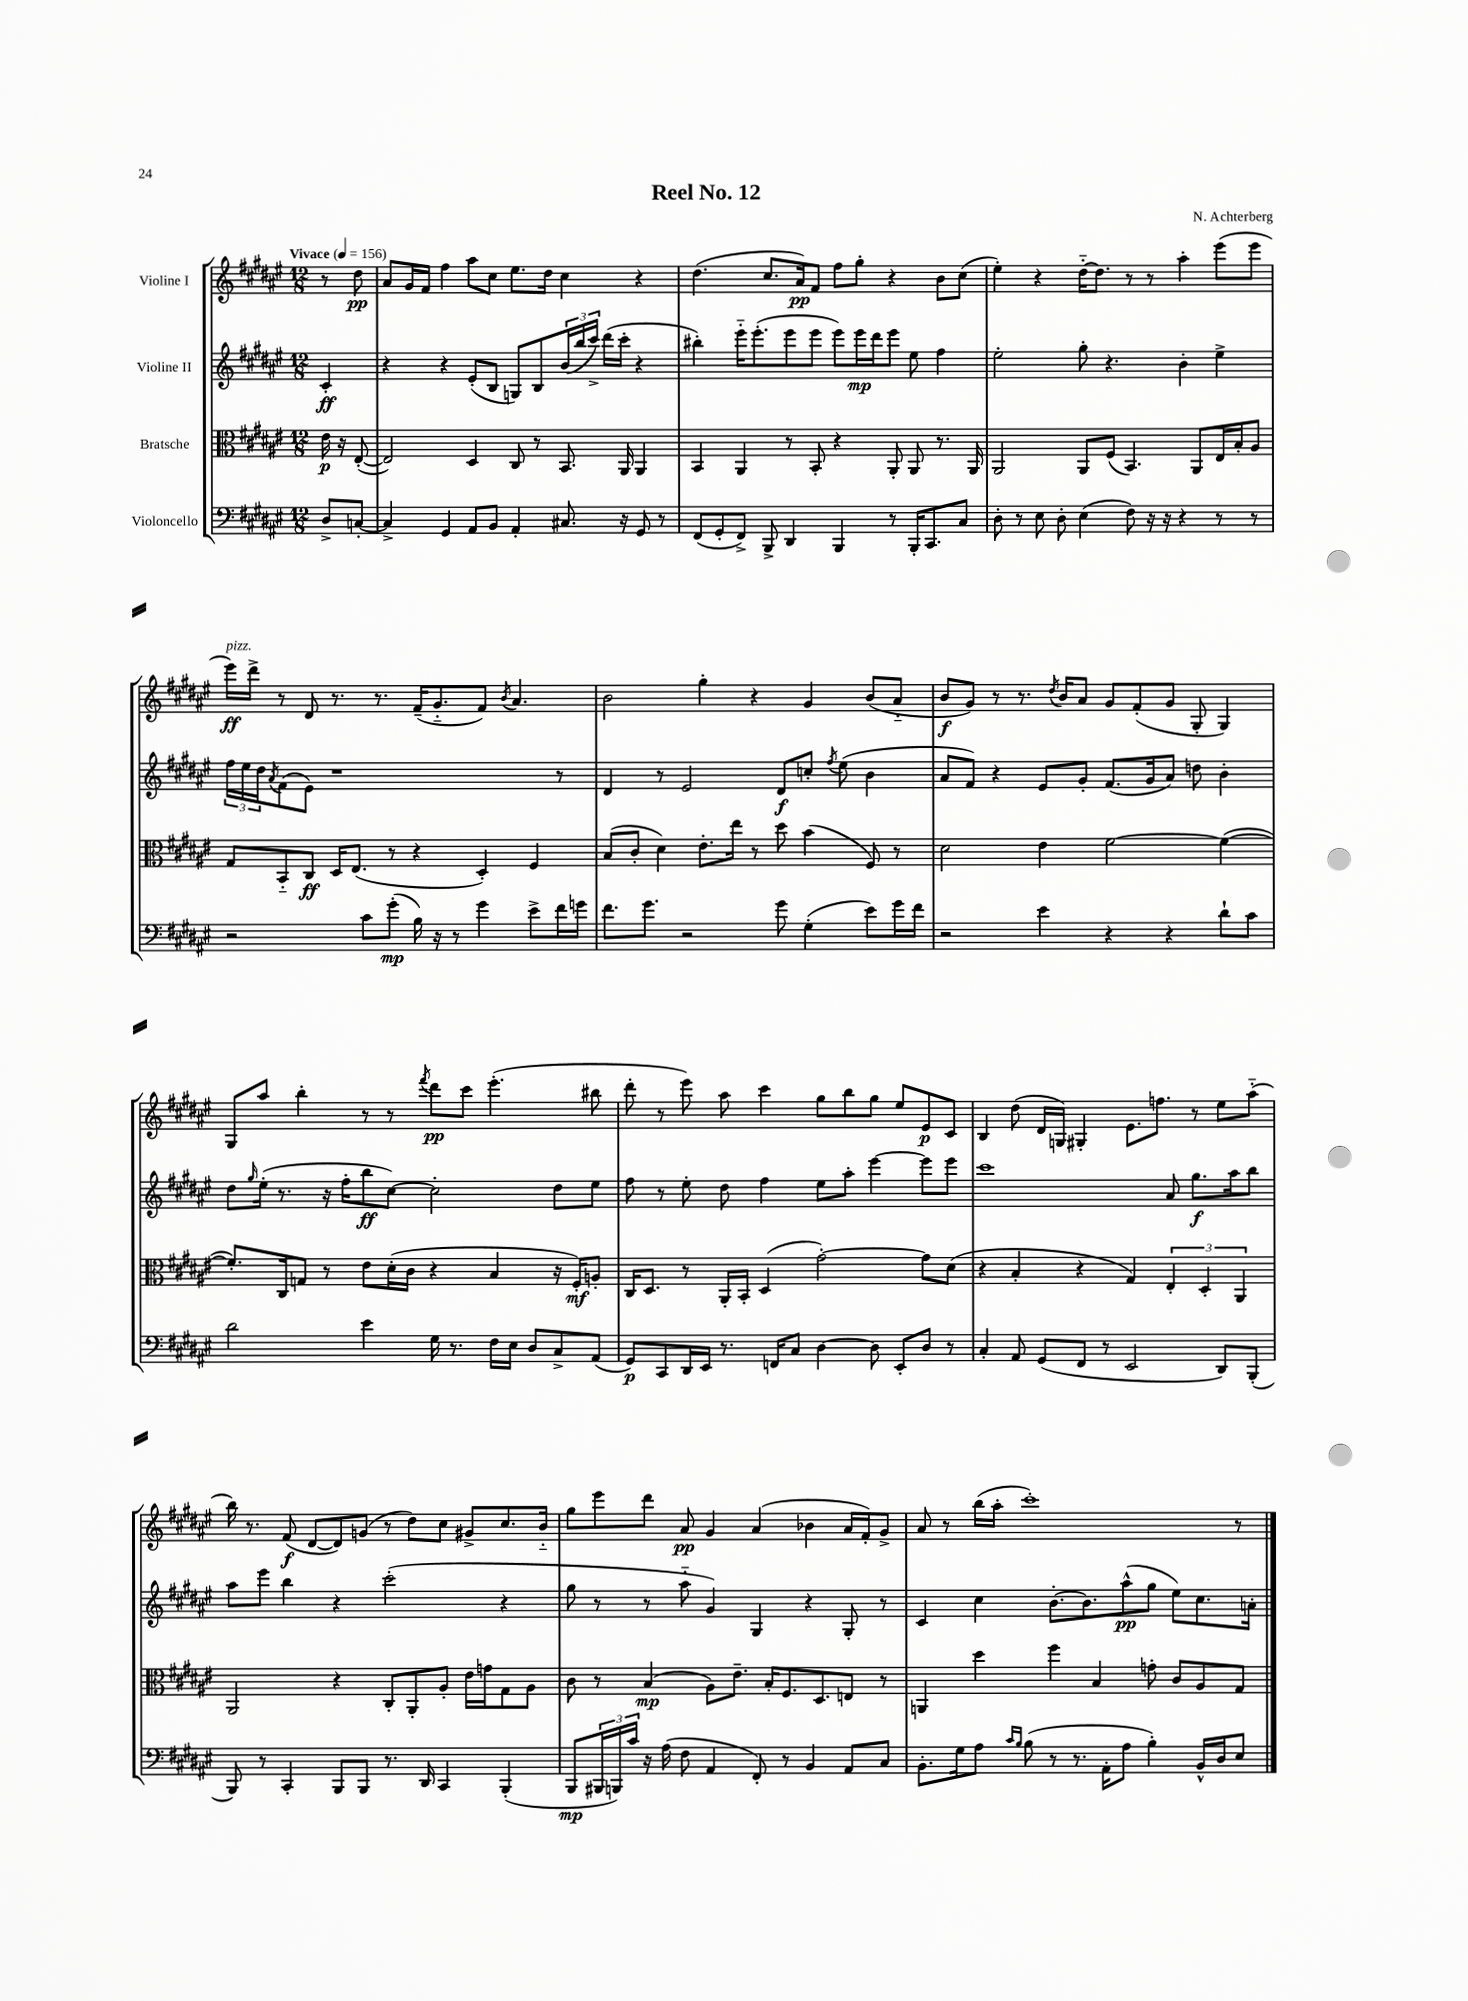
\header { title = "Reel No. 12" composer = "N. Achterberg" }
<<
\new StaffGroup <<
\new Staff = "s0" \with { instrumentName = "Violine I" } {
    \clef treble \key fis \major \numericTimeSignature \time 12/8 \partial 4 \tempo "Vivace" 4 = 156
    r8 dis''8\pp |
    ais'8 gis'16 fis'16 fis''4 ais''8 cis''8 eis''8. dis''16 cis''4 r4 |
    dis''4.( cis''8. ais'16\pp) fis'8 fis''8 gis''8-. r4 b'8 cis''8( |
    eis''4-.) r4 dis''16~-_ dis''8. r8 r8 ais''4-. eis'''8( eis'''8 |
    eis'''16\ff^\markup { \italic "pizz." }) dis'''16-> r8 dis'8 r8. r8. fis'16--( gis'8.-_ fis'8) \acciaccatura { b'8 } ais'4. |
    b'2 gis''4-. r4 gis'4 b'8( ais'8-_ |
    b'8\f gis'8) r8 r8. \acciaccatura { dis''8 } b'16 ais'8 gis'8 fis'8-.( gis'8 gis8-. gis4) |
    gis8 ais''8 b''4-. r8 r8 \acciaccatura { fis'''8 } dis'''8\pp cis'''8 eis'''4.-.( bis''8 |
    dis'''8-. r8 eis'''8) ais''8 cis'''4 gis''8 b''8 gis''8 eis''8 eis'8\p cis'8 |
    b4 dis''8( dis'16 g16) gis4-. eis'8. f''8. r8 eis''8 ais''8-_( |
    b''16) r8. fis'8\f( dis'8~ dis'8) g'8( r8 dis''8) cis''8 gis'8-> cis''8. b'16-_ |
    gis''8 eis'''8 dis'''8 ais'8\pp gis'4 ais'4( bes'4 ais'16 fis'16-.) gis'8-> |
    ais'8 r8 b''16( ais''16-. cis'''1-.) r8 \bar "|." |
}
\new Staff = "s1" \with { instrumentName = "Violine II" } {
    \clef treble \key fis \major \numericTimeSignature \time 12/8 \partial 4
    cis'4-.\ff |
    r4 r4 eis'8-.( b8 g8) b8 \tuplet 3/2 { b'16( b''16 cis'''16->) } dis'''16( cis'''16-. r4 |
    bis''4-.) eis'''16-_ eis'''8.-.( eis'''8 eis'''8 eis'''8) eis'''16\mp dis'''16 eis'''8 eis''8 fis''4 |
    eis''2-. gis''8-. r4. b'4-. eis''4-> |
    \tuplet 3/2 { fis''16 eis''16 dis''16 } \acciaccatura { ais'8 } fis'8( eis'8) r1 r8 |
    dis'4 r8 eis'2 dis'8\f c''8-. \acciaccatura { fis''8 } eis''8( b'4 |
    ais'8 fis'8) r4 eis'8 gis'8-. fis'8.( gis'16 ais'8) d''8 b'4-. |
    dis''8 \grace { gis''16 } eis''16-.( r8. r16 fis''16-. b''8\ff cis''8~) cis''2-. dis''8 eis''8 |
    fis''8 r8 eis''8-. dis''8 fis''4 eis''8 ais''8-. eis'''4~ eis'''8 eis'''8 |
    cis'''1 ais'8 gis''8.\f ais''16 b''8 |
    ais''8 eis'''8 b''4 r4 cis'''2-.( r4 |
    gis''8 r8 r8 ais''8-_ gis'4) gis4 r4 gis8-. r8 |
    cis'4 cis''4 b'8.~-. b'8. ais''8-^\pp( gis''8 eis''8) cis''8. a'16-. \bar "|." |
}
\new Staff = "s2" \with { instrumentName = "Bratsche" } {
    \clef alto \key fis \major \numericTimeSignature \time 12/8 \partial 4
    eis'16\p r16 eis8~-.( |
    eis2) dis4 cis8 r8 b,8. ais,16 ais,4 |
    b,4 ais,4 r8 b,8-. r4 ais,8-. ais,8 r8. ais,16 |
    ais,2 ais,8 fis8( b,4.) ais,8 eis16 b16-. ais8 |
    gis8 b,8-_ cis8\ff dis16 eis8.( r8 r4 dis4-.) fis4 |
    b8( cis'8-. dis'4) eis'8.-. eis''16 r8 dis''8 b'4( fis8) r8 |
    dis'2 eis'4 fis'2~ fis'4~( |
    fis'8.-.) cis16 g8 r8 eis'8 dis'16-.( cis'16 r4 b4 r16 fis16-.\mf) a8-. |
    cis16 dis8. r8 ais,16-. b,16-. dis4( gis'2~-.) gis'8 dis'8( |
    r4 b4-. r4 gis4) \tuplet 3/2 { eis4-. dis4-. ais,4 } |
    ais,2 r4 cis8-. ais,8-. ais8-. eis'16 g'16 gis8 ais8 |
    cis'8 r8 b4\mp( ais8) eis'8.-- b16-. fis8. dis8. e8 r8 |
    a,4 dis''4 fis''4 b4 g'8-. cis'8 ais8 gis8 \bar "|." |
}
\new Staff = "s3" \with { instrumentName = "Violoncello" } {
    \clef bass \key fis \major \numericTimeSignature \time 12/8 \partial 4
    dis8-> c8~-. |
    c4-> gis,4 ais,8 b,8 ais,4-. cis8. r16 gis,8 r8 |
    fis,8( gis,8-. fis,8->) b,,8-> dis,4 b,,4 r8 b,,16-. cis,8. cis8 |
    dis8-. r8 eis8 dis8-. eis4( fis8) r16 r16 r4 r8 r8 |
    r2 cis'8 gis'8-.\mp( b16) r16 r8 gis'4 eis'8-> fis'16 g'16 |
    fis'8. gis'8. r2 gis'8 gis4-.( eis'8) gis'16 fis'16 |
    r2 eis'4 r4 r4 dis'8-! cis'8 |
    dis'2 eis'4 gis16 r8. fis16 eis16 dis8 cis8-> ais,8( |
    gis,8\p) cis,8 dis,16 eis,16 r8. f,16 cis8 dis4~ dis8 eis,8-. dis8 r8 |
    cis4-. ais,8 gis,8( fis,8 r8 eis,2 dis,8) b,,8-.( |
    b,,8) r8 cis,4-. b,,8 b,,8 r8. dis,16 cis,4 b,,4-.( |
    b,,8\mp \tuplet 3/2 { bis,,16 b,,16) cis'16 } r16 ais16( fis8 ais,4 fis,8-.) r8 b,4 ais,8 cis8 |
    b,8.-. gis16 ais8 \grace { cis'16 b16 } b8( r8 r8. ais,16-. ais8 b4-.) b,16-^ dis16 eis8 \bar "|." |
}
>>
>>
\layout { \context { \Score \remove "Bar_number_engraver" } }
